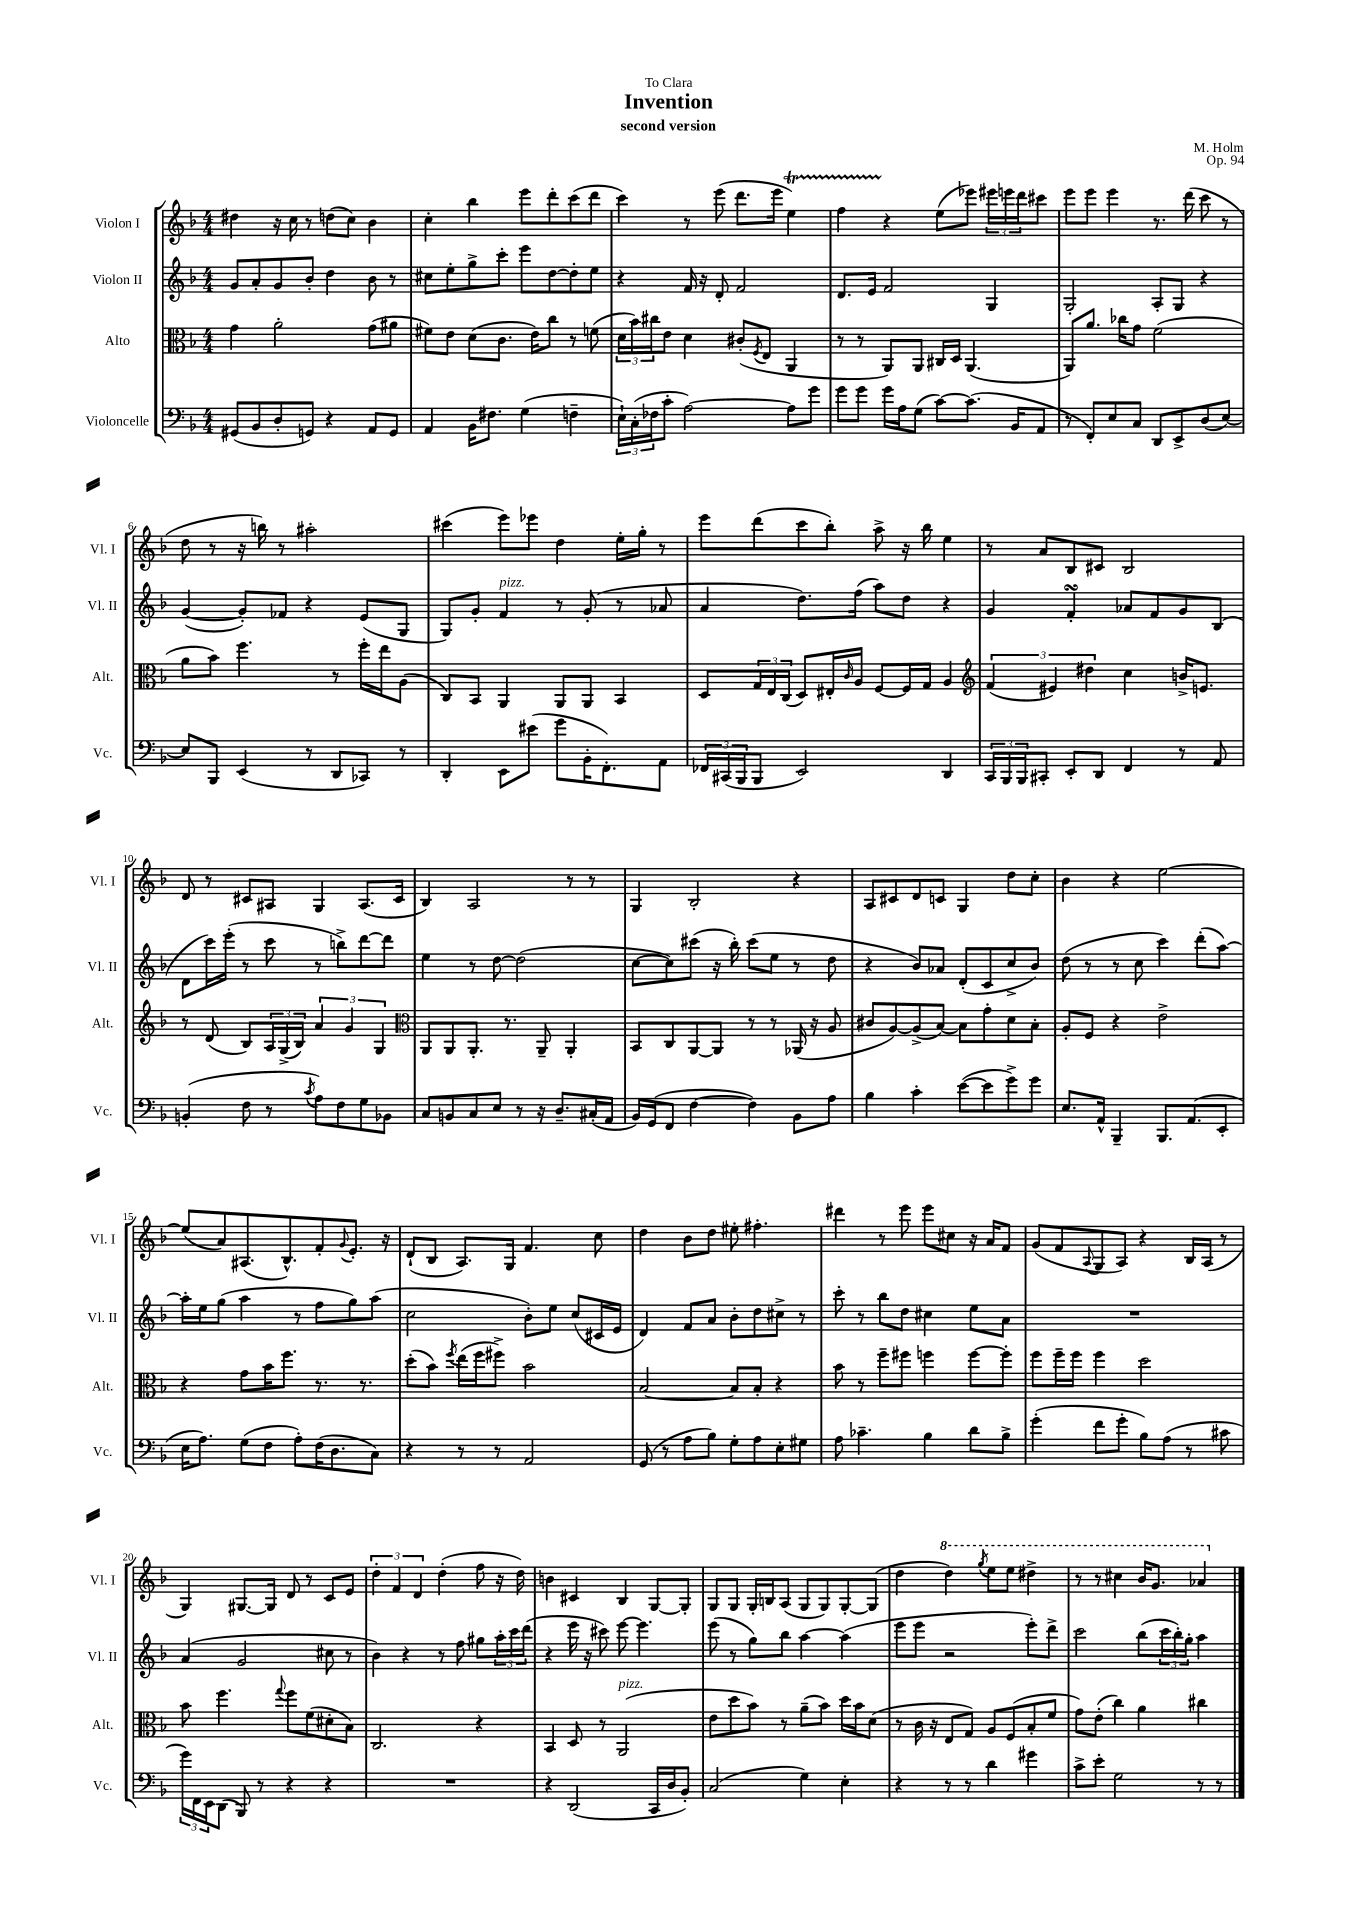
\header { title = "Invention" composer = "M. Holm" subtitle = "second version" dedication = "To Clara" opus = "Op. 94" }
<<
\new StaffGroup <<
\new Staff = "s0" \with { instrumentName = "Violon I" shortInstrumentName = "Vl. I" } {
    \clef treble \key f \major \numericTimeSignature \time 4/4
    dis''4 r16 c''16 r8 d''8( c''8) bes'4 |
    c''4-. bes''4 e'''8 d'''8-. c'''8( d'''8 |
    c'''4) r8 e'''8( d'''8. e'''16 e''4\startTrillSpan) |
    f''4 r4\stopTrillSpan e''8( ees'''8) \tuplet 3/2 { eis'''16 e'''16 d'''16 } cis'''8 |
    e'''8 e'''8 e'''4 r8. d'''16( c'''8 r8 |
    d''8 r8 r16 b''16) r8 ais''2-. |
    cis'''4( e'''8) ees'''8 d''4 e''16-. g''16-. r8 |
    e'''8 d'''8( c'''8 bes''8-.) a''8-> r16 bes''16 e''4 |
    r8 a'8 bes8 cis'8 bes2 |
    d'8 r8 cis'8 ais8 g4 ais8.( cis'16 |
    bes4) a2 r8 r8 |
    g4 bes2-. r4 |
    a8 cis'8 d'8 c'8 g4 d''8 c''8-. |
    bes'4 r4 e''2~ |
    e''8( a'8) ais8.( bes8.-^) f'8-. \appoggiatura { g'8 } e'8.-. r16 |
    d'8-!( bes8 a8.) g16 f'4. c''8 |
    d''4 bes'8 d''8 eis''8-. fis''4.-. |
    dis'''4 r8 e'''8 e'''8 cis''8 r16 a'16 f'8 |
    g'8( f'8 \appoggiatura { a8 } g8 a8) r4 bes16 a16( r8 |
    g4) gis8.~ gis16 d'8 r8 c'8 e'8 |
    \tuplet 3/2 { d''4-. f'4 d'4 } d''4-.( f''8 r16 d''16) |
    b'4 cis'4 bes4 g8~ g8-. |
    g8 g8 g16-. b16 a8( g8 g8) g8~-. g8( |
    d''4 \ottava #1 d'''4) \acciaccatura { g'''8 } e'''8 e'''8 dis'''4-> |
    r8 r8 cis'''4 bes''16 g''8. aes''4 \ottava #0 \bar "|." |
}
\new Staff = "s1" \with { instrumentName = "Violon II" shortInstrumentName = "Vl. II" } {
    \clef treble \key f \major \numericTimeSignature \time 4/4
    g'8 a'8-. g'8 bes'8-. d''4 bes'8 r8 |
    cis''8 e''8-. g''8-> c'''8-. e'''8 d''8~ d''8-. e''8 |
    r4 f'16 r16 d'8-. f'2 |
    d'8. e'16 f'2 g4 |
    g2-. a8-. g8 r4 |
    g'4~( g'8-.) fes'8 r4 e'8( g8 |
    g8) g'8-. f'4^\markup { \italic "pizz." } r8 g'8-.( r8 aes'8 |
    a'4 d''8.) f''16( a''8) d''8 r4 |
    g'4 f'4-.\turn aes'8 f'8 g'8 bes8( |
    d'8 c'''16) e'''16-.( r8 c'''8 r8 b''8->) d'''8~ d'''8 |
    e''4 r8 d''8~ d''2( |
    c''8~ c''8) cis'''8( r16 bes''16-.) cis'''8( e''8 r8 d''8 |
    r4 bes'8) aes'8 d'8-.( c'8 c''8-> bes'8) |
    d''8( r8 r8 c''8 c'''4) d'''8-.( a''8~) |
    a''16-. e''16 g''8( a''4 r8 f''8 g''8) a''8( |
    c''2 bes'8-.) e''8 c''8( cis'16 e'16 |
    d'4) f'8 a'8 bes'8-. d''8 cis''8-> r8 |
    c'''8-. r8 bes''8 d''8 cis''4 e''8 a'8 |
    R1 |
    a'4( g'2 cis''8 r8 |
    bes'4) r4 r8 f''8 gis''8 \tuplet 3/2 { a''16-. c'''16 d'''16( } |
    r4 e'''16 r16 cis'''8) e'''8~ e'''4. |
    e'''8( r8 g''8) bes''8 a''4~ a''4( |
    e'''8 e'''8 r2 e'''8-.) d'''8-> |
    c'''2 bes''8( \tuplet 3/2 { c'''16 bes''16-.) g''16-. } a''4 \bar "|." |
}
\new Staff = "s2" \with { instrumentName = "Alto" shortInstrumentName = "Alt." } {
    \clef alto \key f \major \numericTimeSignature \time 4/4
    g'4 a'2-. g'8( ais'8 |
    fis'8) e'8 d'8( c'8. e'16) c''8 r8 f'8( |
    \tuplet 3/2 { d'16 bes'16) cis''16 } e'8 d'4 cis'8-.( \acciaccatura { f8 } e8 a,4 |
    r8 r8 a,8) a,8 cis16 d16 a,4.( |
    a,8) a'8. ces''16 g'8 f'2( |
    a'8 bes'8) f''4. r8 f''16-. e''16 a8( |
    c8) bes,8 a,4 a,8 a,8 bes,4 |
    d8 \tuplet 3/2 { g16 e16 c16( } d8) eis16-. \grace { c'16 } a16 f8~ f16 g16 a4 |
    \clef treble \tuplet 3/2 { f'4( eis'4) dis''4 } c''4 b'16-> e'8. |
    r8 d'8( bes8) \tuplet 3/2 { a16 g16->( bes16) } \tuplet 3/2 { a'4 g'4 g4 } |
    \clef alto a,8 a,8 a,8.-. r8. a,8-- a,4-. |
    bes,8 c8 a,8~ a,8 r8 r8 aes,16( r16 a8 |
    cis'8 a8~) a8->( bes8~) bes8 g'8-. d'8 bes8-. |
    a8-. f8 r4 e'2-> |
    r4 g'8 bes'16 f''8. r8. r8. |
    d''8-.( bes'8) \acciaccatura { f''8 } e''16( f''16 fis''8->) bes'2 |
    bes2~ bes8 bes8-. r4 |
    bes'8 r8 f''8-- fis''8 f''4 f''8~ f''8-. |
    f''8 f''16-- f''16 f''4 d''2 |
    bes'8 f''4. \appoggiatura { g''8 } f''8 f'8( dis'8-. bes8) |
    c2. r4 |
    bes,4 d8 r8 a,2^\markup { \italic "pizz." }( |
    e'8 d''8 bes'8) r8 a'8--( bes'8) d''16 bes'16 d'8( |
    r8 c'16 r16 e8 g8) a8 f8( bes8-. f'8 |
    g'8) e'8-.( c''4) a'4 cis''4 \bar "|." |
}
\new Staff = "s3" \with { instrumentName = "Violoncelle" shortInstrumentName = "Vc." } {
    \clef bass \key f \major \numericTimeSignature \time 4/4
    gis,8( bes,8 d8-. g,8) r4 a,8 g,8 |
    a,4 bes,16 fis8. g4( f4-- |
    \tuplet 3/2 { e16-!) c16-.( fes16 } c'8-. a2~) a8 g'8 |
    g'8 g'8 g'16 a16 g8( c'8~) c'8.( bes,16 a,8 |
    r8 f,8-.) e8 c8 d,8 e,8-> d8( e8~) |
    e8 bes,,8 e,4( r8 d,8 ces,8) r8 |
    d,4-. e,8 eis'8( g'8 bes,16-. f,8.-.) a,8 |
    \tuplet 3/2 { fes,16 cis,16( bes,,16 } bes,,8 e,2) d,4 |
    \tuplet 3/2 { c,16 bes,,16 bes,,16 } cis,8-. e,8-. d,8 f,4 r8 a,8 |
    b,4-.( f8 r8 \acciaccatura { c'8 } a8) f8 g8 bes,8 |
    c8 b,8 c8 e8 r8 r16 d8.-- cis16-.( a,16 |
    bes,16) g,16( f,8 f4~ f4) bes,8 a8 |
    bes4 c'4-. e'8~( e'8 g'8->) g'8 |
    e8. a,16-^ bes,,4-- bes,,8. a,8.( e,8-. |
    e16 a8.) g8( f8 a8-.) f16( d8. c8) |
    r4 r8 r8 a,2 |
    g,8( r8 a8 bes8) g8-. a8 e8-. gis8 |
    a8 ces'4.-- bes4 d'8 bes8-> |
    g'4-.( f'8 g'8-. bes8) a8( r8 cis'8 |
    \tuplet 3/2 { g'16) f,16 e,16 } d,8( bes,,8) r8 r4 r4 |
    R1 |
    r4 d,2( c,16 d16 bes,8-.) |
    c2( g4) e4-. |
    r4 r8 r8 d'4 gis'4 |
    c'8-> e'8-. g2 r8 r8 \bar "|." |
}
>>
>>
